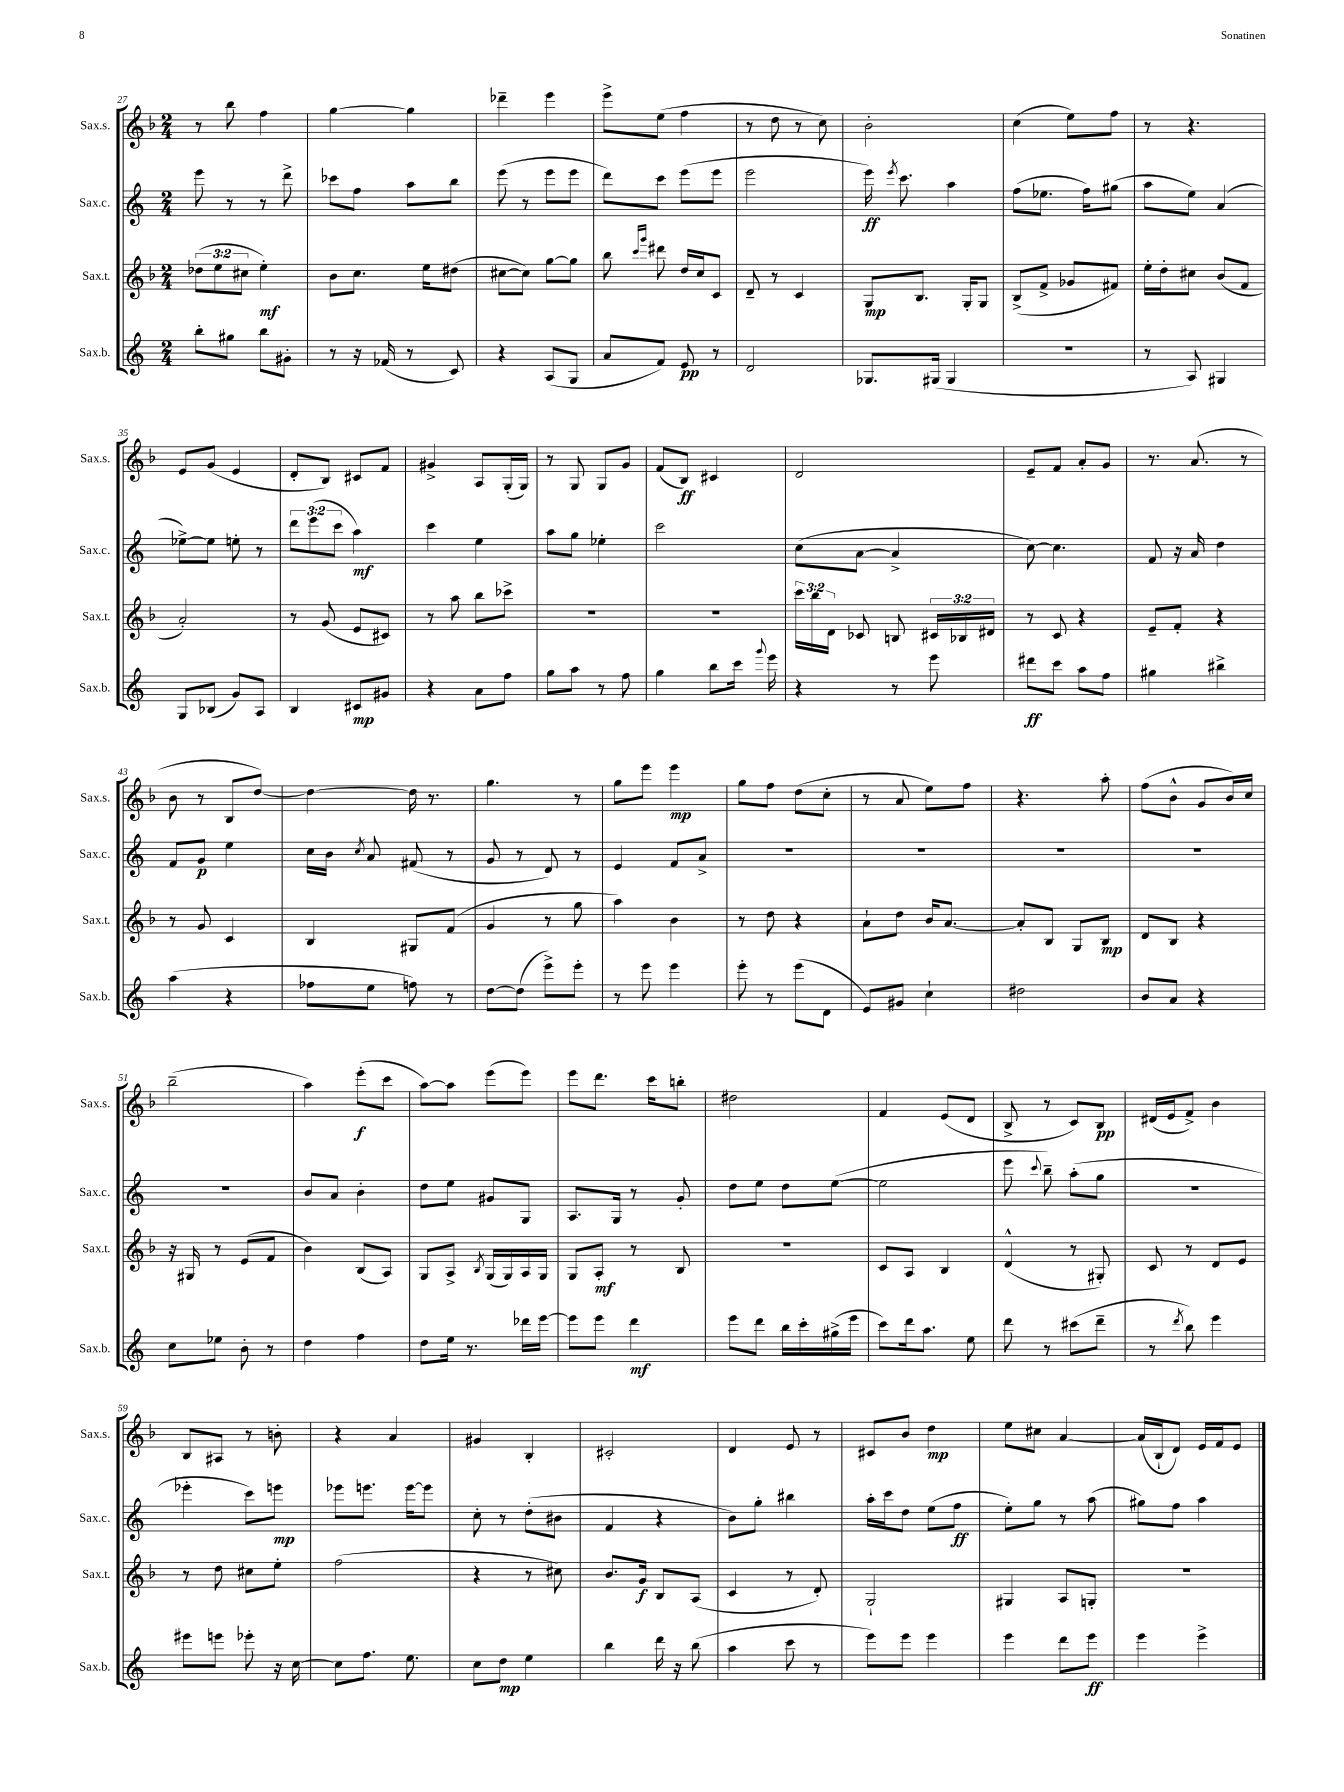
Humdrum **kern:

**kern	**dynam	**kern	**dynam	**kern	**dynam	**kern	**dynam
*part4	*part4	*part3	*part3	*part2	*part2	*part1	*part1
*staff4	*staff4	*staff3	*staff3	*staff2	*staff2	*staff1	*staff1
*I"Sax.b.	*	*I"Sax.t.	*	*I"Sax.c.	*	*I"Sax.s.	*
*I'Sax.b.	*	*I'Sax.t.	*	*I'Sax.c.	*	*I'Sax.s.	*
*clefG2	*	*clefG2	*	*clefG2	*	*clefG2	*
*k[]	*	*k[b-]	*	*k[]	*	*k[b-]	*
*M2/4	*	*M2/4	*	*M2/4	*	*M2/4	*
=27	=27	=27	=27	=27	=27	=27	=27
8bb'\L	.	(12dd-X\L	.	8eee\	.	8r	.
.	.	12ee\	.	.	.	.	.
8gg#X\J	.	.	.	8r	.	8bb-\	.
.	.	12cc#X\J	.	.	.	.	.
8bb\L	.	4ee'\)	mf	8r	.	4ff\	.
8g#X'\J	.	.	.	8ddd^\	.	.	.
=28	=28	=28	=28	=28	=28	=28	=28
8r	.	8b-\L	.	8ccc-X\L	.	[4gg\	.
16r	.	8.cc\J	.	8ff\J	.	.	.
(16f-X/	.	.	.	.	.	.	.
8r	.	.	.	8aa\L	.	4gg\]	.
.	.	16ee\KL	.	.	.	.	.
8c/)	.	(8dd#X\J	.	8bb\J	.	.	.
=29	=29	=29	=29	=29	=29	=29	=29
4r	.	[8cc#X\L	.	(8eee\	.	4ddd-X~\	.
.	.	8cc#\J])	.	8r	.	.	.
(8A/L	.	[8gg\L	.	8eee\L	.	4eee\	.
8G/J	.	8gg\J]	.	8eee\J	.	.	.
=30	=30	=30	=30	=30	=30	=30	=30
8a/L	.	8bb-\	.	8ddd\L)	.	8eee^\L	.
.	.	16qqccc/LL	.	.	.	.	.
.	.	16qqggg/JJ	.	.	.	.	.
8f/J)	.	8ddd#X\	.	8ccc\J	.	(8ee\J	.
8e/	pp	16dd/LL	.	(8eee\L	.	4ff\	.
.	.	16cc/J	.	.	.	.	.
8r	.	8c/J	.	8eee\J	.	.	.
=31	=31	=31	=31	=31	=31	=31	=31
2d/	.	8d~/	.	2eee\	.	8r	.
.	.	8r	.	.	.	8dd\	.
.	.	4c/	.	.	.	8r	.
.	.	.	.	.	.	8cc\)	.
=32	=32	=32	=32	=32	=32	=32	=32
8.G-X/L	.	8G/L	mp	16eee\)	ff	2b-'\	.
.	.	.	.	8qeee/	.	.	.
.	.	.	.	8.ccc\	.	.	.
.	.	8.B-/J	.	.	.	.	.
(16G#X/Jk	.	.	.	.	.	.	.
4G#/	.	.	.	4aa\	.	.	.
.	.	16G'/KL	.	.	.	.	.
.	.	8G/J	.	.	.	.	.
=33	=33	=33	=33	=33	=33	=33	=33
2r	.	(8B-^/L	.	(8ff\L	.	(4cc\	.
.	.	8f^/J	.	8.ee-X\J	.	.	.
.	.	8g-X/L	.	.	.	8ee\L)	.
.	.	.	.	16ff\KL)	.	.	.
.	.	8f#X/J)	.	(8gg#X\J	.	8ff\J	.
=34	=34	=34	=34	=34	=34	=34	=34
8r	.	16ee'\LL	.	8aa\L	.	8r	.
.	.	16dd'\J	.	.	.	.	.
8A/)	.	8cc#X\J	.	8ee\J)	.	4.r	.
4G#X/	.	(8b-/L	.	(4a/	.	.	.
.	.	8f/J	.	.	.	.	.
!!LO:LB:g=z
=35	=35	=35	=35	=35	=35	=35	=35
8G/L	.	2a'/)	.	[8ee-X^\L)	.	8e/L	.
(8B-X/J	.	.	.	8ee-\J]	.	(8g/J	.
8g/L)	.	.	.	8een'\	.	4e/	.
8A/J	.	.	.	8r	.	.	.
=36	=36	=36	=36	=36	=36	=36	=36
4B/	.	8r	.	12ddd\L	.	8d'/L	.
.	.	.	.	(12eee\	.	.	.
.	.	(8g/	.	.	.	8B-/J)	.
.	.	.	.	12ccc\J	.	.	.
8c#X/L	mp	8e/L	.	4aa\)	mf	8c#X/L	.
8g#X/J	.	8c#X/J)	.	.	.	8f/J	.
=37	=37	=37	=37	=37	=37	=37	=37
4r	.	8r	.	4ccc\	.	4g#X^/	.
.	.	8aa\	.	.	.	.	.
8a\L	.	8bb-\L	.	4ee\	.	8A/L	.
8ff\J	.	8ccc-X^\J	.	.	.	(16G'/L	.
.	.	.	.	.	.	16G/JJ)	.
=38	=38	=38	=38	=38	=38	=38	=38
8gg\L	.	2r	.	8aa\L	.	8r	.
8aa\J	.	.	.	8gg\J	.	8G/	.
8r	.	.	.	4ee-X'\	.	8G/L	.
8ff\	.	.	.	.	.	8g/J	.
=39	=39	=39	=39	=39	=39	=39	=39
4gg\	.	2r	.	2ccc\	.	(8f/L	.
.	.	.	.	.	.	8B-/J)	ff
8bb\L	.	.	.	.	.	4c#X/	.
16ccc\Jk	.	.	.	.	.	.	.
8qqggg/	.	.	.	.	.	.	.
16eee\	.	.	.	.	.	.	.
=40	=40	=40	=40	=40	=40	=40	=40
4r	.	24ccc\LL	.	(8cc\L	.	2d/	.
.	.	24bb-\	.	.	.	.	.
.	.	24d\JJ	.	.	.	.	.
.	.	8c-X/	.	[8a\J	.	.	.
8r	.	8Bn/	.	4a^/]	.	.	.
8eee\	.	24c#X/LL	.	.	.	.	.
.	.	24B-X/	.	.	.	.	.
.	.	24d#X/JJ	.	.	.	.	.
=41	=41	=41	=41	=41	=41	=41	=41
8ddd#X\L	ff	8r	.	[8cc\)	.	8e~/L	.
8ccc\J	.	8c/	.	4.cc\]	.	8f/J	.
8aa\L	.	4r	.	.	.	8a'/L	.
8ff\J	.	.	.	.	.	8g/J	.
=42	=42	=42	=42	=42	=42	=42	=42
4gg#X\	.	8e~/L	.	8f/	.	8.r	.
.	.	8f'/J	.	16r	.	.	.
.	.	.	.	16a/	.	(8.a/	.
4bb#X^\	.	4r	.	4dd\	.	.	.
.	.	.	.	.	.	8r	.
!!LO:LB:g=z
=43	=43	=43	=43	=43	=43	=43	=43
(4aa\	.	8r	.	8f/L	.	8b-\	.
.	.	8g/	.	8g/J	p	8r	.
4r	.	4c/	.	4ee\	.	8B-/L	.
.	.	.	.	.	.	[8dd/J)	.
=44	=44	=44	=44	=44	=44	=44	=44
8ff-X\L	.	4B-/	.	16cc\LL	.	4dd\_	.
.	.	.	.	16b\JJ	.	.	.
.	.	.	.	8qcc/	.	.	.
8ee\J	.	.	.	8a/	.	.	.
8ffn\)	.	8G#X/L	.	(8f#X/	.	16dd\]	.
.	.	.	.	.	.	8.r	.
8r	.	(8f/J	.	8r	.	.	.
=45	=45	=45	=45	=45	=45	=45	=45
[8dd\L	.	4g/	.	8g/	.	4.gg\	.
(8dd\J]	.	.	.	8r	.	.	.
8eee^\L)	.	8r	.	8d/)	.	.	.
8eee'\J	.	8gg\	.	8r	.	8r	.
=46	=46	=46	=46	=46	=46	=46	=46
8r	.	4aa\)	.	4e/	.	8gg\L	.
8eee\	.	.	.	.	.	8eee\J	.
4eee\	.	4b-\	.	8f/L	.	4eee\	mp
.	.	.	.	8a^/J	.	.	.
=47	=47	=47	=47	=47	=47	=47	=47
8eee'\	.	8r	.	2r	.	8gg\L	.
8r	.	8dd\	.	.	.	8ff\J	.
(8eee\L	.	4r	.	.	.	(8dd\L	.
8d\J	.	.	.	.	.	8cc'\J	.
=48	=48	=48	=48	=48	=48	=48	=48
8e/L)	.	8a`\L	.	2r	.	8r	.
8g#X/J	.	8dd\J	.	.	.	8a/	.
4cc`\	.	16b-/KL	.	.	.	8ee\L)	.
.	.	[8.a/J	.	.	.	.	.
.	.	.	.	.	.	8ff\J	.
=49	=49	=49	=49	=49	=49	=49	=49
2dd#X\	.	8a'/L]	.	2r	.	4.r	.
.	.	8B-/J	.	.	.	.	.
.	.	8G/L	.	.	.	.	.
.	.	8B-/J	mp	.	.	8aa'\	.
=50	=50	=50	=50	=50	=50	=50	=50
8b/L	.	8d/L	.	2r	.	(8ff\L	.
8a/J	.	8B-/J	.	.	.	8b-^^\J	.
4r	.	4r	.	.	.	8g/L	.
.	.	.	.	.	.	16b-/L)	.
.	.	.	.	.	.	16cc/JJ	.
!!LO:LB:g=z
=51	=51	=51	=51	=51	=51	=51	=51
8cc\L	.	16r	.	2r	.	(2bb-~\	.
.	.	16G#X/	.	.	.	.	.
8ee-X\J	.	8r	.	.	.	.	.
8b'\	.	(8e/L	.	.	.	.	.
8r	.	8f/J	.	.	.	.	.
=52	=52	=52	=52	=52	=52	=52	=52
4dd\	.	4b-\)	.	8b/L	.	4aa\)	.
.	.	.	.	8a/J	.	.	.
4ff\	.	(8B-/L	.	4b'\	.	(8eee'\L	f
.	.	8A/J)	.	.	.	8ccc\J	.
=53	=53	=53	=53	=53	=53	=53	=53
8dd\L	.	8G/L	.	8dd\L	.	[8aa\L)	.
16ee\Jk	.	8A^/J	.	8ee\J	.	8aa\J]	.
8.r	.	.	.	.	.	.	.
.	.	8qB-/	.	.	.	.	.
.	.	(16G/LL	.	8g#X/L	.	(8eee\L	.
.	.	16G/)	.	.	.	.	.
16ddd-X\LL	.	16A/	.	8G/J	.	8eee\J)	.
[16eee\JJ	.	16G/JJ	.	.	.	.	.
=54	=54	=54	=54	=54	=54	=54	=54
8eee\L]	.	8G/L	.	8.A/L	.	8eee\L	.
8eee\J	.	8A'/J	mf	.	.	8.ddd\J	.
.	.	.	.	16G/Jk	.	.	.
4ddd\	mf	8r	.	8r	.	.	.
.	.	.	.	.	.	16ccc\KL	.
.	.	8B-/	.	8g'/	.	8bbn'\J	.
=55	=55	=55	=55	=55	=55	=55	=55
8eee\L	.	2r	.	8dd\L	.	2dd#X\	.
8ddd\J	.	.	.	8ee\J	.	.	.
16bb\LL	.	.	.	8dd\L	.	.	.
16ccc'\	.	.	.	.	.	.	.
(16gg#X^\	.	.	.	([8ee\J	.	.	.
16eee\JJ	.	.	.	.	.	.	.
=56	=56	=56	=56	=56	=56	=56	=56
8ccc\L)	.	8c/L	.	2ee\]	.	4f/	.
16ddd\k	.	8A/J	.	.	.	.	.
8.aa\J	.	.	.	.	.	.	.
.	.	4B-/	.	.	.	(8e/L	.
8ee\	.	.	.	.	.	8d/J	.
=57	=57	=57	=57	=57	=57	=57	=57
8ddd\	.	(4d^^/	.	8eee\	.	8B-^/	.
.	.	.	.	8qqccc/	.	.	.
8r	.	.	.	8bb~\)	.	8r	.
(8ccc#X\L	.	8r	.	(8aa'\L	.	8c/L)	.
8ddd~\J	.	8G#X'/)	.	8gg\J	.	8B-/J	pp
=58	=58	=58	=58	=58	=58	=58	=58
8r	.	8c/	.	2r	.	(16d#X/LL	.
.	.	.	.	.	.	16e/J	.
8qddd/	.	.	.	.	.	.	.
8bb\)	.	8r	.	.	.	8f^/J)	.
4eee\	.	8d/L	.	.	.	4b-\	.
.	.	8e/J	.	.	.	.	.
!!LO:LB:g=z
=59	=59	=59	=59	=59	=59	=59	=59
8eee#X\L	.	8r	.	4eee-X'\	.	8B-/L	.
8eeen\J	.	8dd\	.	.	.	8A#X/J	.
8eee-X'\	.	8cc#X\L	.	8ccc\L)	.	8r	.
16r	.	8ee'\J	.	8eeen\J	mp	8bn'\	.
[16cc\	.	.	.	.	.	.	.
=60	=60	=60	=60	=60	=60	=60	=60
8cc\L]	.	(2ff\	.	8eee-X\L	.	4r	.
8.ff\J	.	.	.	8.eeen\J	.	.	.
.	.	.	.	.	.	4a/	.
8.ee\	.	.	.	[16eee\KL	.	.	.
.	.	.	.	8eee\J]	.	.	.
=61	=61	=61	=61	=61	=61	=61	=61
8cc\L	.	4r	.	8cc'\	.	4g#X/	.
8dd\J	mp	.	.	8r	.	.	.
4ee\	.	8r	.	(8dd'\L	.	4B-'/	.
.	.	8cc#X\)	.	8b#X\J	.	.	.
=62	=62	=62	=62	=62	=62	=62	=62
4bb\	.	8.b-/L	.	4f/	.	2c#X'/	.
.	.	16g/Jk	f	.	.	.	.
16ddd\	.	8B-/L	.	4r	.	.	.
16r	.	.	.	.	.	.	.
(8bb\	.	(8A/J	.	.	.	.	.
=63	=63	=63	=63	=63	=63	=63	=63
4aa\	.	4c/	.	8b\L)	.	4d/	.
.	.	.	.	8gg'\J	.	.	.
8ccc\	.	8r	.	4bb#X\	.	8e/	.
8r	.	8d'/)	.	.	.	8r	.
=64	=64	=64	=64	=64	=64	=64	=64
8eee\L)	.	2G`/	.	16aa'\LL	.	8c#X/L	.
.	.	.	.	16ccc\J	.	.	.
8eee\J	.	.	.	8dd\J	.	8b-/J	.
4eee\	.	.	.	(8ee\L	.	4dd\	mp
.	.	.	.	8ff\J	ff	.	.
=65	=65	=65	=65	=65	=65	=65	=65
4eee\	.	4G#X/	.	8ee'\L)	.	8ee\L	.
.	.	.	.	8gg\J	.	8cc#X\J	.
8ddd\L	.	8A/L	.	8r	.	[4a/	.
8eee\J	ff	8Gn'/J	.	(8aa\	.	.	.
=66	=66	=66	=66	=66	=66	=66	=66
4eee\	.	2r	.	8gg#X\L)	.	(16a/LL]	.
.	.	.	.	.	.	16B-`/J	.
.	.	.	.	8ff\J	.	8d/J)	.
4eee^\	.	.	.	4aa\	.	16e/LL	.
.	.	.	.	.	.	16f/J	.
.	.	.	.	.	.	8e/J	.
==	==	==	==	==	==	==	==
*-	*-	*-	*-	*-	*-	*-	*-
